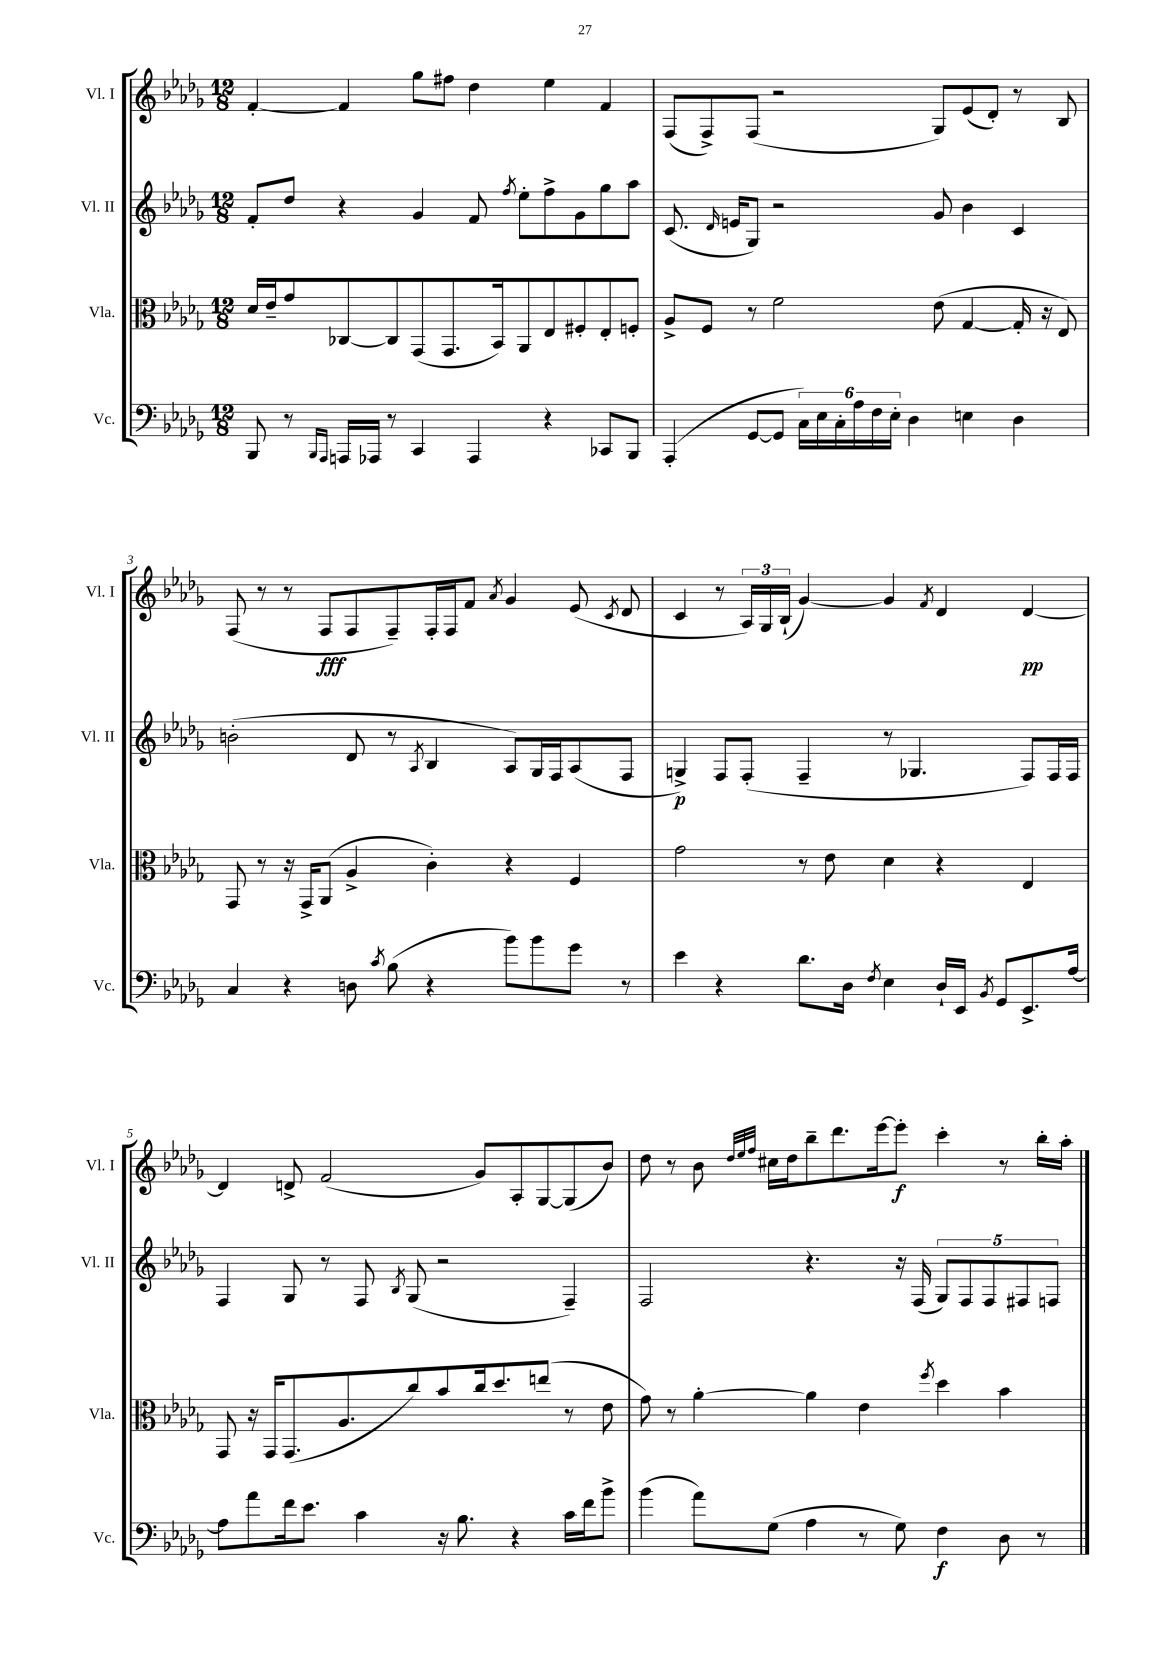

**kern	**dynam	**kern	**kern	**dynam	**kern	**dynam
*part4	*part4	*part3	*part2	*part2	*part1	*part1
*staff4	*staff4	*staff3	*staff2	*staff2	*staff1	*staff1
*I"Vc.	*	*I"Vla.	*I"Vl. II	*	*I"Vl. I	*
*I'Vc.	*	*I'Vla.	*I'Vl. II	*	*I'Vl. I	*
*clefF4	*	*clefC3	*clefG2	*	*clefG2	*
*k[b-e-a-d-g-]	*	*k[b-e-a-d-g-]	*k[b-e-a-d-g-]	*	*k[b-e-a-d-g-]	*
*M12/8	*	*M12/8	*M12/8	*	*M12/8	*
=1	=1	=1	=1	=1	=1	=1
8BBB-/	.	16d-/LL	8f'/L	.	[4f'/	.
.	.	16e-~/J	.	.	.	.
8r	.	8g-/	8dd-/J	.	.	.
16qqBBB-/LL	.	.	.	.	.	.
16qqAAA-/JJ	.	.	.	.	.	.
16AAAn/LL	.	[8C-X/	4r	.	4f/]	.
16AAA-X/JJ	.	.	.	.	.	.
8r	.	8C-/]	.	.	.	.
4CC/	.	(8GG-/	4g-/	.	8gg-\L	.
.	.	8.GG-/	.	.	8ff#X\J	.
4AAA-/	.	.	8f/	.	4dd-\	.
.	.	16BB-/k)	.	.	.	.
.	.	.	8qff/	.	.	.
.	.	8AA-/	8ee-'\L	.	.	.
4r	.	8E-/	8ff^\	.	4ee-\	.
.	.	8F#X'/	8g-\	.	.	.
8CC-X/L	.	8E-'/	8gg-\	.	4f/	.
8BBB-/J	.	8Fn'/J	8aa-\J	.	.	.
=2	=2	=2	=2	=2	=2	=2
(4AAA-'/	.	8A-^/L	(8.c/	.	(8F/L	.
.	.	8F/J	.	.	8F^/)	.
.	.	.	16qqd-/	.	.	.
.	.	.	16en/KL	.	.	.
[8GG-/L	.	8r	8G-/J)	.	(8F/J	.
8GG-/J]	.	2f\	2r	.	2r	.
24C\LL)	.	.	.	.	.	.
24E-\	.	.	.	.	.	.
24C'\	.	.	.	.	.	.
24A-\	.	.	.	.	.	.
24F\	.	.	.	.	.	.
24E-'\JJ	.	.	.	.	.	.
4D-\	.	.	.	.	.	.
.	.	(8e-\	8g-/	.	8G-/L)	.
4En\	.	[4G-/	4b-\	.	(8e-/	.
.	.	.	.	.	8d-'/J)	.
4D-\	.	16G-'/]	4c/	.	8r	.
.	.	16r	.	.	.	.
.	.	8E-/)	.	.	8B-/	.
!!LO:LB:g=z
=3	=3	=3	=3	=3	=3	=3
4C/	.	8GG-/	(2bn'\	.	(8F/	.
.	.	8r	.	.	8r	.
4r	.	16r	.	.	8r	.
.	.	16GG-^/KL	.	.	.	.
.	.	(8AA-/J	.	.	8F/L	fff
8Dn\	.	4A-^/	8d-/	.	8F/	.
8qc/	.	.	.	.	.	.
(8B-\	.	.	8r	.	8F~/)	.
.	.	.	8qA-/	.	.	.
4r	.	4c'\)	4B-/	.	16F'/L	.
.	.	.	.	.	16F/J	.
.	.	.	.	.	8f/J	.
.	.	.	.	.	8qa-/	.
8b-\L)	.	4r	8A-/L)	.	4g-/	.
8b-\	.	.	16G-/L	.	.	.
.	.	.	16F/J	.	.	.
8g-\J	.	4F/	(8A-/	.	(8e-/	.
.	.	.	.	.	8qc/	.
8r	.	.	8F/J	.	8d-/	.
=4	=4	=4	=4	=4	=4	=4
4e-\	.	2g-\	4Gn^/)	p	4c/	.
4r	.	.	8F/L	.	8r	.
.	.	.	(8F'/J	.	24A-/LL)	.
.	.	.	.	.	24G-/	.
.	.	.	.	.	(24B-`/JJ	.
8.d-\L	.	8r	4F~/	.	[4g-/)	.
.	.	8e-\	.	.	.	.
16D-\Jk	.	.	.	.	.	.
8qF/	.	.	.	.	.	.
4E-\	.	4d-\	8r	.	4g-/]	.
.	.	.	4.G-X/	.	.	.
.	.	.	.	.	8qf/	.
16D-`/LL	.	4r	.	.	4d-/	.
16EE-/JJ	.	.	.	.	.	.
8qBB-/	.	.	.	.	.	.
8GG-/L	.	.	.	.	.	.
8.EE-^/	.	4E-/	8F/L)	.	[4d-/	pp
.	.	.	16F/L	.	.	.
[16A-/Jk	.	.	16F/JJ	.	.	.
!!LO:LB:g=z
=5	=5	=5	=5	=5	=5	=5
8A-\L]	.	8GG-/	4F/	.	4d-/]	.
8a-\	.	16r	.	.	.	.
.	.	16GG-/KL	.	.	.	.
16f\k	.	(8.GG-/	8G-/	.	8dn^/	.
8.e-\J	.	.	.	.	.	.
.	.	.	8r	.	(2f/	.
.	.	8.A-/	.	.	.	.
4c\	.	.	8F/	.	.	.
.	.	.	8qB-/	.	.	.
.	.	8cc/)	(8G-/	.	.	.
16r	.	8b-/	2r	.	.	.
8.B-\	.	.	.	.	.	.
.	.	16cc/k	.	.	8g-/L)	.
.	.	8.dd-/	.	.	.	.
4r	.	.	.	.	8A-'/	.
.	.	(8een/J	.	.	[8G-/	.
16c\LL	.	8r	4F~/)	.	(8G-/]	.
16f\J	.	.	.	.	.	.
8b-^\J	.	8e-\	.	.	8b-/J)	.
=6	=6	=6	=6	=6	=6	=6
(4b-\	.	8g-\)	2F/	.	8dd-\	.
.	.	8r	.	.	8r	.
8a-\L)	.	[4a-'\	.	.	8b-\	.
.	.	.	.	.	32qqdd-/LLL	.
.	.	.	.	.	32qqee-/	.
.	.	.	.	.	32qqff/JJJ	.
(8G-\J	.	.	.	.	16cc#X\LL	.
.	.	.	.	.	16dd-\J	.
4A-\	.	4a-\]	4.r	.	8bb-~\	.
.	.	.	.	.	8.ddd-\	.
8r	.	4e-\	.	.	.	.
.	.	.	.	.	[16eee-\k	.
8G-\)	.	.	16r	.	8eee-'\J]	f
.	.	.	(16F/	.	.	.
.	.	8qff/	.	.	.	.
4F\	f	4dd-\	10G-/L)	.	4ccc'\	.
.	.	.	10F/	.	.	.
.	.	.	10F/	.	.	.
8D-\	.	4b-\	.	.	8r	.
.	.	.	10F#X/	.	.	.
8r	.	.	.	.	16bb-'\LL	.
.	.	.	10Fn/J	.	.	.
.	.	.	.	.	16aa-'\JJ	.
==	==	==	==	==	==	==
*-	*-	*-	*-	*-	*-	*-
